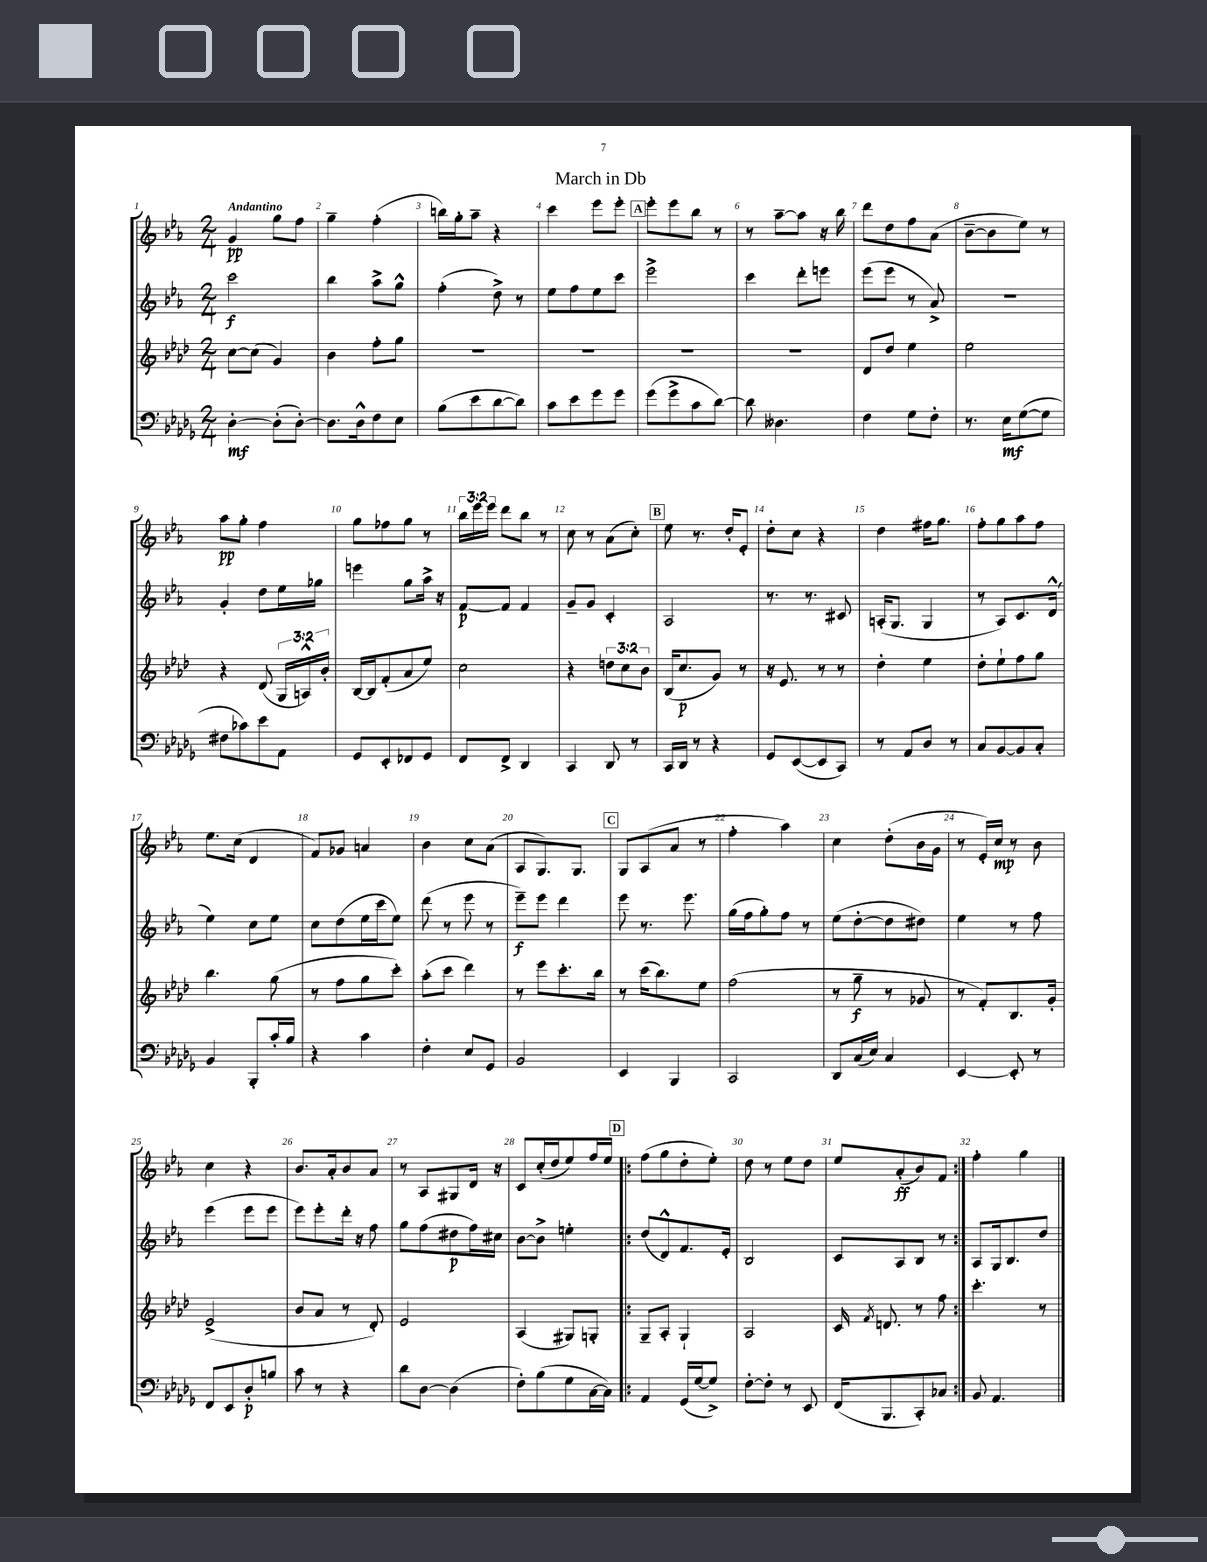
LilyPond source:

\header { title = "March in Db" }
<<
\new StaffGroup <<
\new Staff = "s0" {
    \clef treble \key ees \major \numericTimeSignature \time 2/4 \override Staff.TupletNumber.text = #tuplet-number::calc-fraction-text \tempo "Andantino"
    \autoBeamOff g'4\pp g''8[ f''8] |
    g''4-- f''4-.( |
    b''16[) g''16-. aes''8]-- r4 |
    c'''4 ees'''8[ ees'''8]-. |
    \mark \markup { \box "A" } ees'''8[-. ees'''8 bes''8] r8 |
    r8 aes''8[~-- aes''8] r16 bes''16 |
    d'''8[ d''8 f''8 aes'8]( |
    bes'8[~-- bes'8 ees''8]) r8 |
    aes''8[\pp g''8]-. f''4 |
    g''8[ fes''8 g''8] r8 |
    \tuplet 3/2 { bes''16[ ees'''16 ees'''16] } d'''8[ bes''8] r8 |
    c''8 r8 aes'8[( c''8]-.) |
    \mark \markup { \box "B" } ees''8 r8. d''16[-. ees'8]-. |
    d''8[-. c''8] r4 |
    d''4 fis''16[ g''8.] |
    f''8[-. g''8 aes''8 f''8] |
    ees''8.[ c''16]( d'4 |
    f'8[) ges'8] a'4 |
    bes'4 c''8[ aes'8]( |
    aes8[ g8.) g8.] |
    \mark \markup { \box "C" } g8[ aes8( aes'8] r8 |
    f''4-. aes''4) |
    c''4 d''8[-.( bes'16 g'16] |
    r8 ees'16[-.) c''16]\mp r8 bes'8 |
    c''4 r4 |
    bes'8.[ aes'16-. bes'8 aes'8] |
    r8 aes8[ gis8 d'16] r16 |
    c'8[ c''16-.( d''16 ees''8) f''16 ees''16] |
    \repeat volta 2 { \mark \markup { \box "D" } f''8[( g''8 d''8-. ees''8]-.) |
    d''8 r8 ees''8[ d''8] |
    ees''8[ aes'8-.\ff( bes'8) f'8] | }
    f''4-. g''4 \bar "|." |
}
\new Staff = "s1" {
    \clef treble \key ees \major \numericTimeSignature \time 2/4
    \autoBeamOff c'''2\f |
    bes''4 aes''8[-> g''8]-^ |
    f''4-.( d''8->) r8 |
    ees''8[ f''8 ees''8 c'''8] |
    \mark \markup { \box "A" } ees'''2-> |
    c'''4 d'''8[-. e'''8] |
    ees'''8[( ees'''8] r8 aes'8->) |
    r2 |
    g'4-. d''8[ ees''16 ges''16] |
    e'''4 g''8[ aes''16]-> r16 |
    f'8[~\p f'8] f'4 |
    g'8[-- g'8] c'4-. |
    \mark \markup { \box "B" } aes2 |
    r8. r8. cis'8 |
    a16[-.( g8.] g4 |
    r8 aes8[) c'8. d'16]-^( |
    ees''4) c''8[ ees''8] |
    c''8[ d''8( ees''16 c'''16 ees''8]) |
    d'''8( r8 ees'''8 r8 |
    ees'''8[--\f) ees'''8] d'''4 |
    \mark \markup { \box "C" } ees'''8 r8. ees'''8. |
    g''16[( f''16 g''8-.) f''8] r8 |
    ees''8[( d''8~-. d''8 dis''8]) |
    ees''4 r8 f''8 |
    ees'''4( ees'''8[ ees'''8] |
    ees'''8[) ees'''8-. d'''16]-. r16 f''8 |
    g''8[ f''8( dis''8\p f''16) cis''16] |
    bes'8[~ bes'8]-> e''4-. |
    \repeat volta 2 { \mark \markup { \box "D" } d''8[( d'8-^) f'8. ees'16]-. |
    bes2 |
    c'8[ aes8 bes8] r8 | }
    aes8[ g16 bes8. d''8] \bar "|." |
}
\new Staff = "s2" {
    \clef treble \key aes \major \numericTimeSignature \time 2/4 \override Staff.TupletNumber.text = #tuplet-number::calc-fraction-text
    \autoBeamOff c''8[~ c''8]( g'4) |
    bes'4 f''8[-. g''8] |
    R2 |
    R2 |
    \mark \markup { \box "A" } R2 |
    R2 |
    des'8[ des''8] ees''4 |
    ees''2 |
    r4 des'8( \tuplet 3/2 { g16[ a16-^) bes'16]-. } |
    bes16[~ bes16 f'8-.( aes'8 ees''8]) |
    c''2 |
    r4 \tuplet 3/2 { d''8[ c''8 bes'8] } |
    \mark \markup { \box "B" } bes16[( c''8.\p g'8]) r8 |
    r16 ees'8. r8 r8 |
    des''4-. ees''4 |
    des''8[-. ees''8-! f''8 g''8] |
    bes''4. g''8( |
    r8 f''8[ g''8 c'''8]-.) |
    aes''8[-.( c'''8] des'''4) |
    r8 ees'''8[ c'''8.-. bes''16] |
    \mark \markup { \box "C" } r8 c'''16[( bes''8.) ees''8] |
    f''2( |
    r8 g''8--\f r8 ges'8 |
    r8 f'8[-.) bes8. g'16]-. |
    ees'2->( |
    bes'8[ aes'8] r8 des'8-.) |
    ees'2 |
    aes4( gis8[) g8]-. |
    \repeat volta 2 { \mark \markup { \box "D" } g8[-- aes8]-. g4-! |
    aes2 |
    c'16 \acciaccatura { f'8 } d'8. r8 f''8 | }
    c'''4.-. r8 \bar "|." |
}
\new Staff = "s3" {
    \clef bass \key des \major \numericTimeSignature \time 2/4
    \autoBeamOff des4~-.\mf des8[-.( des8]~-.) |
    des8.[ des16-^ f8 ees8] |
    bes8[( ees'8 des'8~ des'8]) |
    c'8[ ees'8 ges'8 ges'8] |
    \mark \markup { \box "A" } ges'8[( ges'8-> c'8 des'8]~) |
    des'8 deses4. |
    f4 ges8[ f8]-. |
    r8. ees16[\mf ges8~( ges8] |
    fis8[ ces'8) ees'8 aes,8] |
    ges,8[ ees,8-. fes,8 ges,8] |
    f,8[ f,8]-> des,4 |
    c,4 des,8 r8 |
    \mark \markup { \box "B" } c,16[ des,16] r8 r4 |
    ges,8[ ees,8~( ees,8 c,8]) |
    r8 aes,8[ des8] r8 |
    c8[ bes,8~ bes,8 c8]-. |
    bes,4 bes,,8[-. c'16-. bes16] |
    r4 c'4 |
    f4-. ees8[ ges,8] |
    bes,2 |
    \mark \markup { \box "C" } ees,4 bes,,4 |
    c,2 |
    des,8[ c16( ees16]) c4 |
    ees,4~ ees,8-. r8 |
    f,8[ ees,8 des8-.\p b8] |
    c'8 r8 r4 |
    des'8[ des8]~ des4( |
    f8[-.) bes8( ges8 c16~ c16]) |
    \repeat volta 2 { \mark \markup { \box "D" } aes,4 ges,16[( ges16~ ges8]->) |
    f8[~-. f8]-. r8 ees,8 |
    f,16[( bes,,8. c,8-.) ces8] | }
    bes,8 aes,4. \bar "|." |
}
>>
>>
\layout { \context { \Score \override BarNumber.break-visibility = ##(#f #t #t) barNumberVisibility = #all-bar-numbers-visible } }
